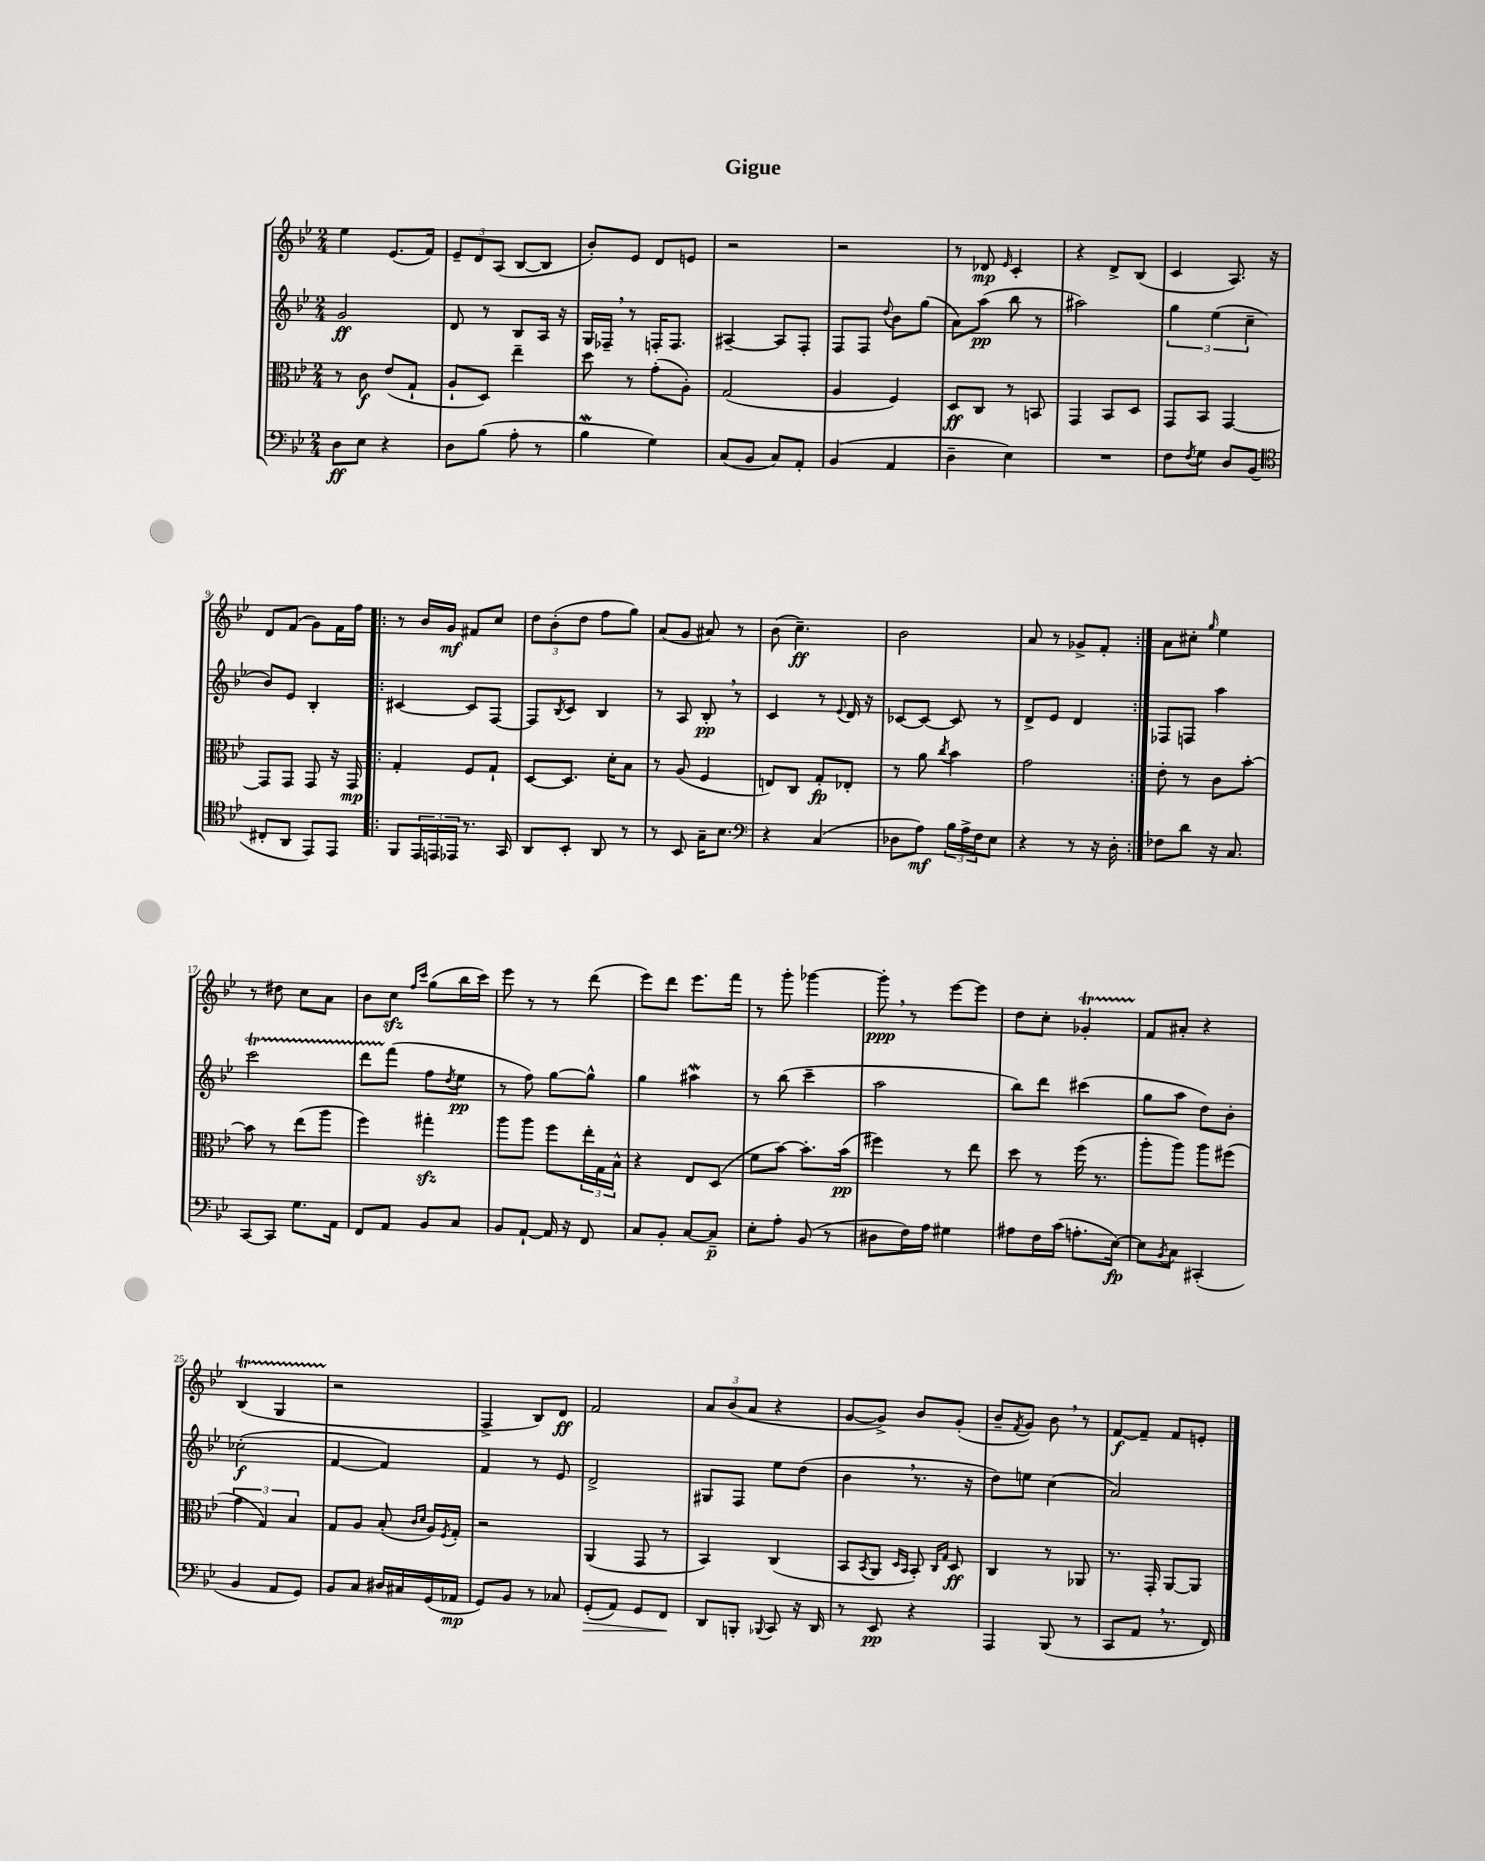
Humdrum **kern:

**kern	**kern	**kern	**kern
*staff4	*staff3	*staff2	*staff1
*clefF4	*clefC3	*clefG2	*clefG2
*k[b-e-]	*k[b-e-]	*k[b-e-]	*k[b-e-]
*M2/4	*M2/4	*M2/4	*M2/4
8D\L	8r	2g/	4ee-\
8E-\J	8c\	.	.
4r	(8e-/L	.	(8.e-/L
.	8G`/J	.	.
.	.	.	16f/Jk)
=	=	=	=
8D\L	8A`/L	8d/	12e-~/L
.	.	.	12d/
(8B-\J	8D/J)	8r	.
.	.	.	(12A/J
8A'\	4ee-~\	8B-/L	[8B-/L
8r	.	16A/Jk	8B-/]J
.	.	16r	.
=	=	=	=
4B-\	8dd\	16G/LL	8b-'/L)
.	.	16F-~/JJ	.
.	8r	8r	8e-/J
4G\)	(8g'\L	16F'/LK	8d/L
.	.	8.F/J	.
.	8A'\J)	.	8e/J
=	=	=	=
(8C/L	(2G/	[4A#~/	2r
8BB-/J	.	.	.
8C/L)	.	8A#/]L	.
8AA'/J	.	8F'/J	.
=	=	=	=
(4BB-/	4A/	8F/L	2r
.	.	8F/J	.
.	.	8qqdd/	.
4AA/	4F/)	8b-\L	.
.	.	(8gg\J	.
=	=	=	=
4D~\	8D/L	8a\L)	8r
.	8C/J	(8aa\J	8d-/
.	.	.	16qqe-/
4E-\)	8r	8bb-\	4c'/
.	8BB/	8r	.
=	=	=	=
2r	4GG/	2aa#\)	4r
.	8BB-/L	.	8d^/L
.	8D/J	.	(8B-/J
=	=	=	=
8F\L	8GG/L	6gg\	4c/
8qF/	.	.	.
8G\J	8BB-/J	.	.
.	.	(6ee-\	.
8D/L	[4GG/	.	8.A/)
.	.	6cc~\	.
(8BB-/J	.	.	.
.	.	.	16r
=	=	=	=
*clefC4	*	*	*
8C#'/L	8GG/]L	8b-/L)	8d/L
8AA/J	8GG/J	8e-/J	(8f/J
8EE-/L)	8GG/	4B-'/	8g\L)
8EE-/J	16r	.	16f\L
.	16GG/	.	16ff\JJ
=!|:	=!|:	=!|:	=!|:
8FF/L	4G'/	[4c#/	8r
24EE-/L	.	.	16b-/LL
24EE/	.	.	.
.	.	.	16g/JJ
24EE-/JJ	.	.	.
8.r	8F/L	8c#/]L	8f#/L
.	8G`/J	[8F/J	8cc/J
16GG/	.	.	.
=	=	=	=
8AA/L	[8D/L	8F/]L	12dd\L
.	.	.	(12b-'\
.	.	8qB-/	.
8BB-'/J	8.D/]J	8c/J	.
.	.	.	12dd\J
8AA/	.	4B-/	8ff\L
.	16d'\LK	.	.
8r	8B-\J	.	8gg\J)
=	=	=	=
8r	8r	8r	(8a/L
8BB-/	(8A/	8A/	8g/J
16G~\LK	4F/	8B-'/	8a#/)
8.B-\J	.	.	.
.	.	8r	8r
=	=	=	=
*clefF4	*	*	*
4r	8E/L)	4c/	(8b-\
.	8C/J	.	4.cc~\)
(4C/	8G'/L	8r	.
.	.	8qqe-/	.
.	8E-'/J	16d/	.
.	.	16r	.
=	=	=	=
8D-\L	8r	[8c-/L	2b-\
8A\J)	8a\	8c-/_J	.
.	8qcc/	.	.
24B-\LL	4b-\	8c-/]	.
24A^\	.	.	.
24F\J	.	.	.
8E-\J	.	8r	.
=	=	=	=
4r	2g\	8d^/L	8a/
.	.	8e-/J	8r
8r	.	4d/	8g-^/L
16r	.	.	8f'/J
16D'\	.	.	.
=:|!	=:|!	=:|!	=:|!
8F-\L	8e-'\	8F-/L	8a\L
8d\J	8r	8F/J	8cc#'\J
.	.	.	16qqgg/
16r	8c\L	4aa\	4ee-\
8.C/	.	.	.
.	[8b-'\J	.	.
=	=	=	=
[8CC/L	8b-\]	2ccc\	8r
8CC/]J	8r	.	8dd#\
8.G\L	(8ee-\L	.	8cc\L
.	8aa\J	.	8a\J
16AA\Jk	.	.	.
=	=	=	=
8FF/L	4ff\)	8ddd\L	8b-\L
8AA/J	.	(8fff\J	8cc\J
.	.	.	16qqff/LL
.	.	.	16qqccc/JJ
8BB-/L	4gg#'\	8ff\L	(8gg\L
.	.	8qdd/	.
8C/J	.	8ee-\J	16bb-\L
.	.	.	16ccc\JJ)
=	=	=	=
8BB-/L	8aa\L	8r	8eee-\
[8AA`/J	8aa\J	8ff\)	8r
16AA/]	8ff\L	[8gg\L	8r
16r	.	.	.
8FF/	24ee-'\L	8gg^^\]J	(8ddd\
.	24G\	.	.
.	24B-^^\JJ	.	.
=	=	=	=
8C/L	4r	4gg\	8eee-\L)
8BB-'/J	.	.	8ddd\J
[8C/L	8E-/L	4aa#\	8.eee-\L
8C~/]J	(8D/J	.	.
.	.	.	16fff\Jk
=	=	=	=
8E-'\L	8f\L	8r	8r
8A'\J	[8b-\J)	(8bb-\	8ggg'\
(8BB-/	8.b-'\]L	4ccc~\	[4ggg-\
8r	.	.	.
.	(16b-\Jk	.	.
=	=	=	=
8D#\L	4ff#\)	2aa\	8ggg-'\]
16F\L)	.	.	8r
16A\JJ	.	.	.
4G#\	8r	.	[8eee-\L
.	8ee-\	.	8eee-\]J
=	=	=	=
8A#\L	8dd\	8bb-\L)	8dd\L
16F\L	8r	8ddd\J	8cc'\J
(16c\JJ	.	.	.
8.A'\L	(16ff\	(4ccc#\	4g-'/
.	8.r	.	.
[16E-\Jk)	.	.	.
=	=	=	=
8E-\]L	8aa'\L	8gg\L	8f/L
8qBB-/	.	.	.
8C\J	8aa\J)	8aa\J	8a#'/J
(4CC#'/	8aa\L	8dd\L)	4r
.	(8ff#\J	8b-'\J	.
=	=	=	=
4BB-/	6g\	(2cc-'\	(4B-/
.	6G/)	.	.
8AA/L	.	.	4G/
.	6B-/	.	.
8GG/J)	.	.	.
=	=	=	=
8BB-/L	8G/L	[4f/	2r
8C/J	8A/J	.	.
16D#/LL	(8B-'/	4f/])	.
16C#/	.	.	.
.	16qqc/LL	.	.
.	16qqd/JJ	.	.
(16GG/	16A/LL)	.	.
.	8qF/	.	.
16AA-/JJ	16G'/JJ	.	.
=	=	=	=
8GG/L)	2r	4f/	4F^/
8BB-/J	.	.	.
8r	.	8r	8B-/L)
8C-/	.	8e-/	8d/J
=	=	=	=
(8GG'/L	(4AA/	2d^/	2f/
8AA/J)	.	.	.
8GG/L	8GG/	.	.
8FF/J	8r	.	.
=	=	=	=
8DD/L	4BB-/)	8G#/L	12a/L
.	.	.	(12b-/
8BBB'/J	.	8F/J	.
.	.	.	12a/J
8qqBBB-/	.	.	.
8CC/	(4C/	8ee-\L	4r
16r	.	(8dd\J	.
16DD/	.	.	.
=	=	=	=
8r	8BB-/L	4b-\	[8g/L
.	8qBB-/	.	.
8EE-/	8AA/J	.	8g^/]J)
.	16qqD/LL	.	.
.	16qqBB-/JJ	.	.
4r	8BB-'/)	8.r	8b-/L
.	16qqC/LL	.	.
.	16qqG/JJ	.	.
.	8D/	.	(8g'/J
.	.	16r	.
=	=	=	=
4AAA/	4C/	8dd\L)	8b-~/L
.	.	.	8qf/
.	.	8ee\J	8g/J)
(8BBB-/	8r	(4cc\	8b-\
8r	8AA-/	.	8r
=	=	=	=
8CC/L	8.r	2a/)	[8f/L
8AA/J	.	.	8f~/]J
.	16GG'/	.	.
8.r	[8AA/L	.	8f/L
.	8AA/]J	.	8e'/J
16FF/)	.	.	.
==	==	==	==
*-	*-	*-	*-
